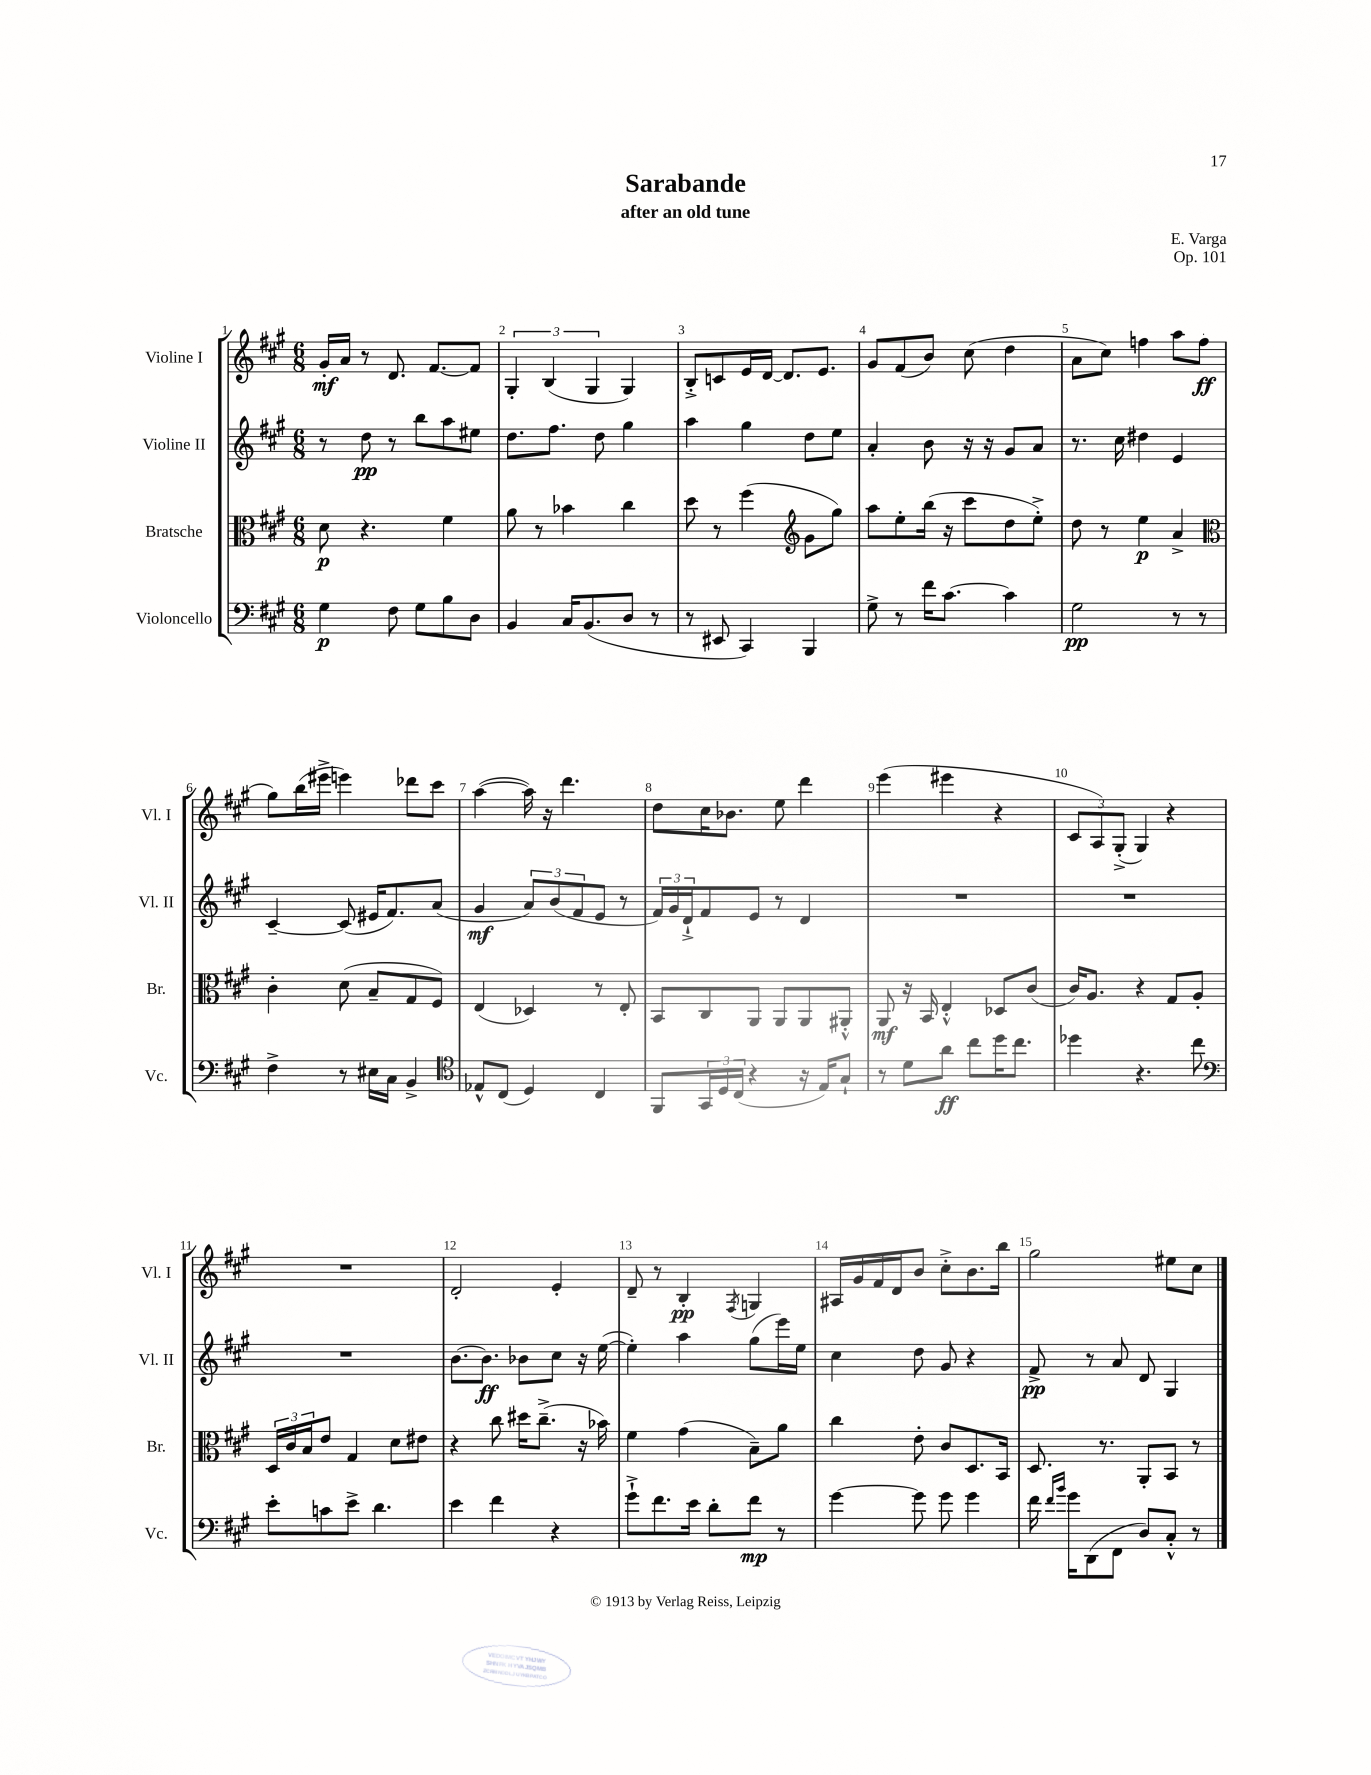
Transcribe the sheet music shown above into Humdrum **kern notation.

**kern	**kern	**kern	**kern
*staff4	*staff3	*staff2	*staff1
*clefF4	*clefC3	*clefG2	*clefG2
*k[f#c#g#]	*k[f#c#g#]	*k[f#c#g#]	*k[f#c#g#]
*M6/8	*M6/8	*M6/8	*M6/8
4G#	8d	8r	16g#'
.	.	.	16a
.	4.r	8dd	8r
8F#	.	8r	8.d
8G#	.	8bb	.
.	.	.	[8.f#
8B	4f#	8aa	.
8D	.	8ee#	8f#]
=	=	=	=
4BB	8a	8.dd	6G#'
.	8r	.	.
.	.	.	(6B
.	.	8.ff#	.
16C#	4b-	.	.
(8.BB	.	.	.
.	.	.	6G#
.	.	8dd	.
8D	4cc#	4gg#	4G#)
8r	.	.	.
=	=	=	=
8r	8dd	4aa	8B'^
8EE#	8r	.	8c
4CC#)	(4ff#	4gg#	16e
.	.	.	[16d
.	.	.	8.d]
*	*clefG2	*	*
4BBB	8g#	8dd	.
.	.	.	8.e
.	8gg#)	8ee	.
=	=	=	=
8G#^	8aa	4a'	8g#
8r	8ee'	.	(8f#
16f#	(16bb	8b	8b)
[8.c#	16r	.	.
.	8ccc#	16r	(8cc#
.	.	16r	.
4c#]	8dd	8g#	4dd
.	8ee'^)	8a	.
=	=	=	=
2G#	8dd	8.r	8a
.	8r	.	8cc#)
.	.	16cc#	.
.	4ee	4dd#	4ff
8r	4a^	4e	8aa
8r	.	.	(8ff
=	=	=	=
*	*clefC3	*	*
4F#^	4c#'	[4c#~	8gg#)
.	.	.	(16bb
.	.	.	16eee#^
8r	(8d	(8c#]	4eee)
16E#	8B~	16e#	.
16C#	.	8.f#)	.
4BB^	8G#	.	8ddd-
.	8F#)	(8a	8ccc#
=	=	=	=
*clefC4	*	*	*
8E-^^	(4E	4g#	([4aa
(8C#	.	.	.
4D)	4D-)	12a)	16aa])
.	.	.	16r
.	.	(12b	.
.	.	.	4.ddd
.	.	12f#	.
4C#	8r	8e	.
.	8E'	8r	.
=	=	=	=
8FF#	8BB	24f#)	8dd
.	.	24g#	.
.	.	24d`^	.
24GG#	8C#	8f#	16cc#
24D	.	.	.
.	.	.	8.b-
(24C#	.	.	.
4r	8AA	8e	.
.	8AA	8r	8ee
16r	8AA	4d	4ddd
16E)	.	.	.
8G#`	8AA#'^^	.	.
=	=	=	=
8r	8AA	2.r	(4eee
8d	16r	.	.
.	16BB	.	.
8a	4E'^^	.	4eee#
8cc#	.	.	.
16dd	8D-	.	4r
8.cc#	.	.	.
.	(8c#	.	.
=	=	=	=
4dd-	16c#)	2.r	12c#
.	8.A	.	.
.	.	.	12A)
.	.	.	(12G#'^
4.r	4r	.	4G#)
.	8G#	.	4r
8cc#	8A'	.	.
=	=	=	=
*clefF4	*	*	*
8e'	24D	2.r	2.r
.	24c#	.	.
.	24B	.	.
8c	8e	.	.
8e^	4G#	.	.
4.d	.	.	.
.	8d	.	.
.	8e#	.	.
=	=	=	=
4e	4r	[8.b	2d'
.	.	8.b]	.
4f#	8cc#	.	.
.	16dd#	8b-	.
.	(8.cc#~^	.	.
4r	.	8cc#	4e'
.	16r	16r	.
.	16b-)	([16ee	.
=	=	=	=
8g#`^	4f#	4ee'])	8d~
8.f#	.	.	8r
.	(4g#	4aa	4B'
16e	.	.	.
8d'	.	.	.
.	.	.	8qF#
8f#	8B~)	(8gg#	4G
8r	8a	16eee)	.
.	.	16ee	.
=	=	=	=
[4g#	4cc#	4cc#	16A#
.	.	.	16g#
.	.	.	16f#
.	.	.	16d
8g#]	8e'	8dd	8b
8g#	8c#	8g#	8cc#'^
4g#	8.D	4r	8.b
.	16BB	.	16bb
=	=	=	=
16f#	8.D	8f#^	2gg#
16qqf#	.	.	.
16qqb	.	.	.
16g#	.	.	.
(8DD	.	8r	.
.	8.r	.	.
8FF#	.	8a	.
8D)	8AA'	8d	.
8C#'^^	8BB	4G#	8ee#
8r	8r	.	8cc#
==	==	==	==
*-	*-	*-	*-
